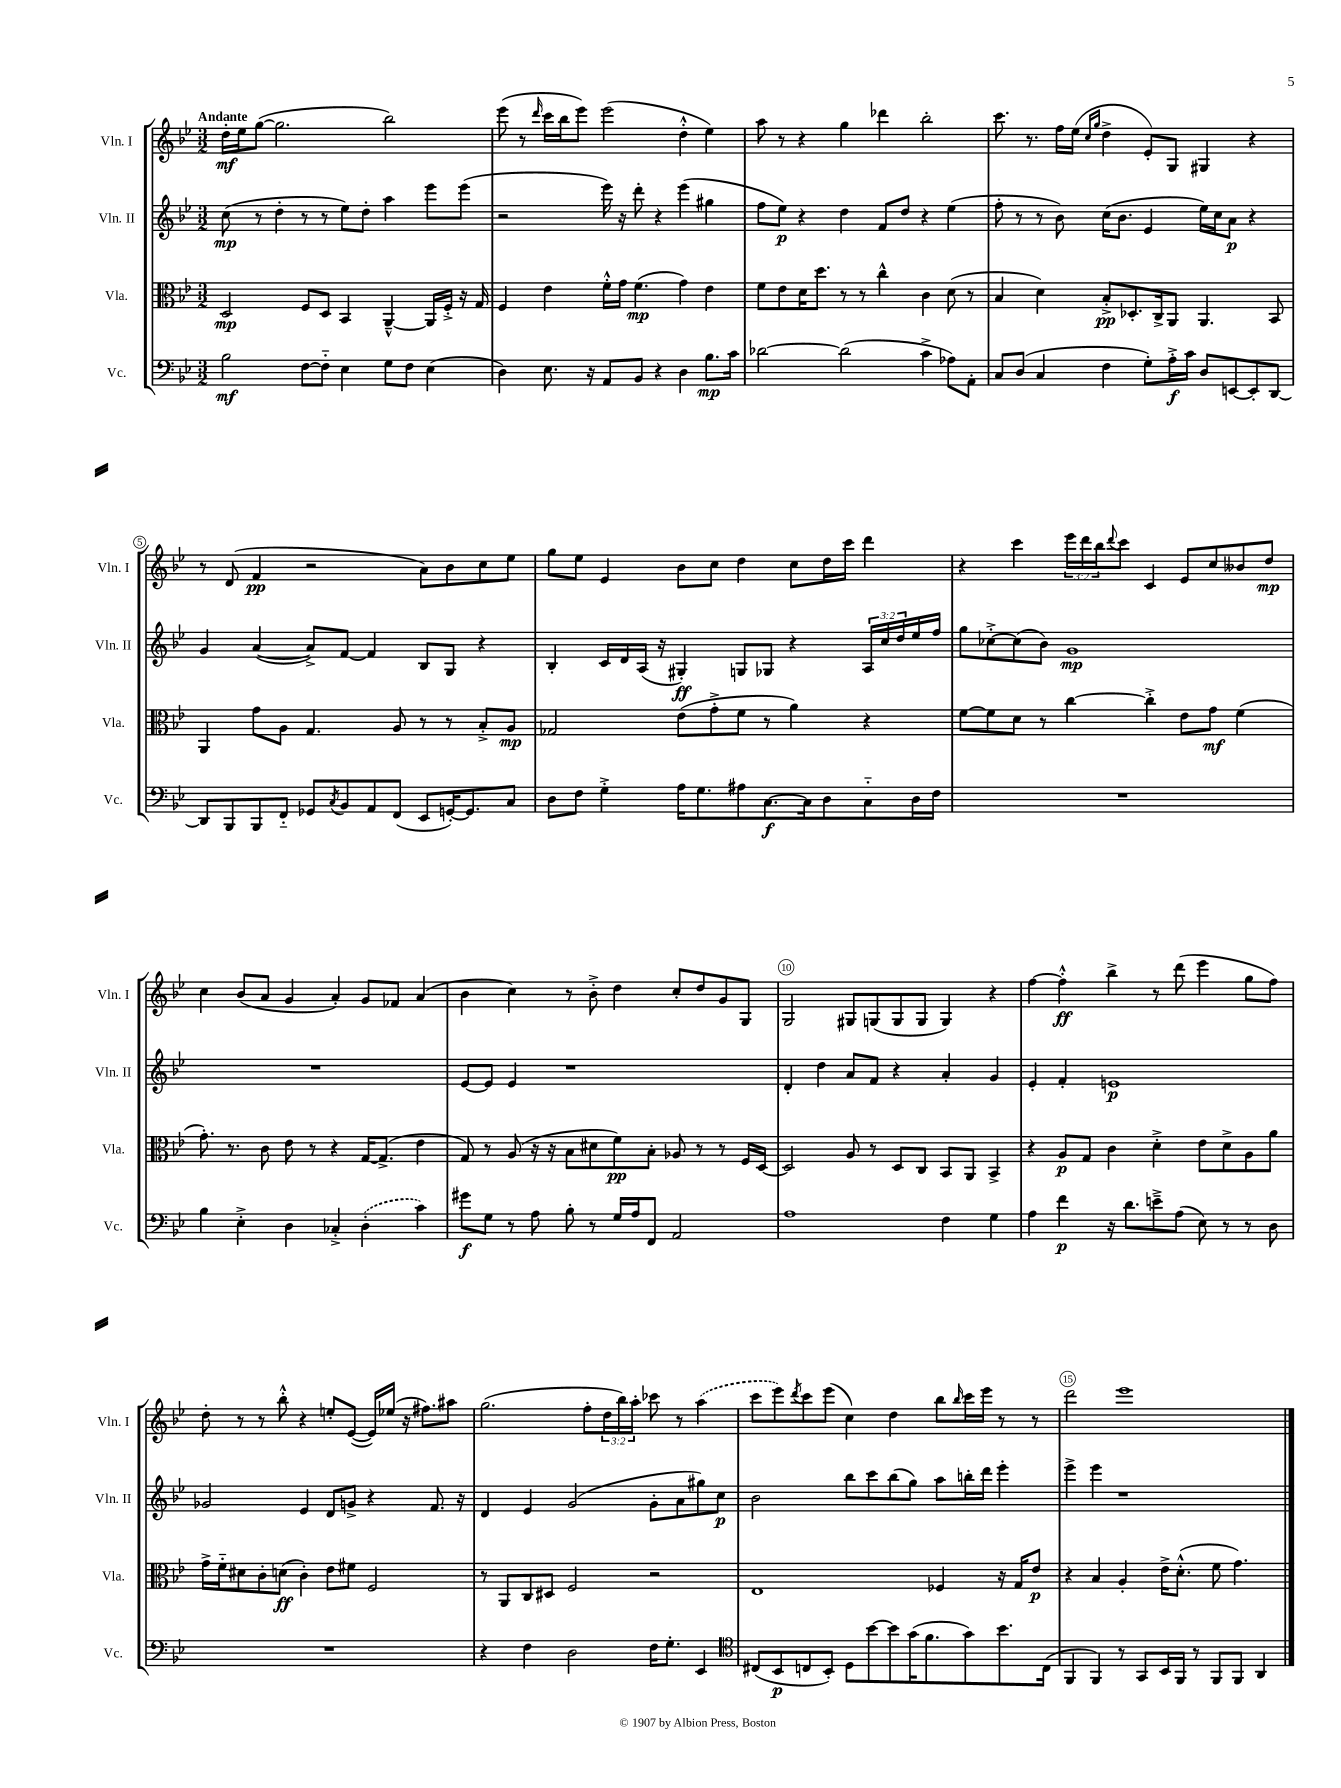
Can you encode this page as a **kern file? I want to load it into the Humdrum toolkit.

**kern	**kern	**kern	**kern
*staff4	*staff3	*staff2	*staff1
*clefF4	*clefC3	*clefG2	*clefG2
*k[b-e-]	*k[b-e-]	*k[b-e-]	*k[b-e-]
*M3/2	*M3/2	*M3/2	*M3/2
2B-\	2D/	(8cc\	16dd'\LL
.	.	.	16ee-\J
.	.	8r	([8gg\J
.	.	4dd'\	2.gg\]
[8F\L	8F/L	8r	.
8F'~\]J	8D/J	8r	.
4E-\	4BB-/	8ee-\L)	.
.	.	8dd'\J	.
8G\L	[4AA~^^/	4aa\	2bb-\)
8F\J	.	.	.
(4E-\	16AA/]LL	8eee-\L	.
.	16F'^/JJ	.	.
.	16r	(8eee-\J	.
.	16G/	.	.
=	=	=	=
4D\)	4F/	2r	(8eee-\
.	.	.	8r
.	.	.	16qqddd/
8.E-\	4e-\	.	16ccc\LL
.	.	.	16bb-\J
.	.	.	8eee-\J)
16r	.	.	.
8AA/L	16f'^^\LL	16eee-\)	(2eee-\
.	16g\JJ	16r	.
8BB-/J	(4.f\	8ddd'\	.
4r	.	4r	.
4D\	4g\)	(4eee-\	4dd'^^\
8.B-\L	4e-\	4gg#\	4ee-\)
16c\Jk	.	.	.
=	=	=	=
[2d-\	8f\L	8ff\L	8aa\
.	8e-\	8ee-\J)	8r
.	16d\K	4r	4r
.	8.dd\J	.	.
(2d-\]	8r	4dd\	4gg\
.	8r	.	.
.	4cc^^\	8f/L	4ddd-\
.	.	8dd/J	.
4c^\	4c\	4r	2bb-'\
8A-\L)	(8d\	(4ee-\	.
8AA'\J	8r	.	.
=	=	=	=
8C/L	4B-/	8ff'\	8.ccc\
(8D/J	.	8r	.
.	.	.	8.r
4C/	4d\)	8r	.
.	.	8b-\)	16ff\LL
.	.	.	(16ee-\JJ
.	.	.	16qqcc/LL
.	.	.	16qqgg/JJ
4F\	8B-'^/L	(16cc\LK	4dd^\
.	.	8.b-\J	.
.	8.D-'/	.	.
8G'\L)	.	4e-/	8e-'/L)
.	16C^/k	.	.
16A'^\L	8AA/J	.	8G/J
16c\JJ	.	.	.
8D/L	4.AA/	16ee-\LL)	4G#/
.	.	16cc\J	.
[8EE/	.	8a\J	.
8EE'/]	.	4r	4r
[8DD/J	8BB-/	.	.
=	=	=	=
8DD/]L	4AA/	4g/	8r
8BBB-/	.	.	(8d/
8BBB-/	8g\L	([4a/	4f/
8FF'~/J	8A\J	.	.
8GG-/L	4.G/	8a^/]L)	2r
8qC/	.	.	.
8BB-/	.	[8f/J	.
8AA/	.	4f/]	.
(8FF/J	8A/	.	.
8EE-/L	8r	8B-/L	8a\L)
[16GG'/K)	8r	8G/J	8b-\
8.GG/]	.	.	.
.	8B-'^/L	4r	8cc\
8C/J	8A/J	.	8ee-\J
=	=	=	=
8D\L	2G-/	4B-'/	8gg\L
8F\J	.	.	8ee-\J
4G'^\	.	16c/LL	4e-/
.	.	16d/	.
.	.	(16A/JJ	.
.	.	16r	.
16A\LK	(8e-\L	4G#'/)	8b-\L
8.G\	.	.	.
.	8g'^\	.	8cc\J
8A#\	8f\J	8G/L	4dd\
[8.C\	8r	8G-/J	.
.	4a\)	4r	8cc\L
16C\]k	.	.	.
8D\	.	.	16dd\L
.	.	.	16ccc\JJ
8C'~\	4r	24A/LL	4ddd\
.	.	24cc/	.
.	.	24dd/	.
16D\L	.	16ee-/	.
16F\JJ	.	16ff/JJ	.
=	=	=	=
1.r	[8f\L	8gg\L	4r
.	8f\]	[8cc-'^\	.
.	8d\J	(8cc-\]	4ccc\
.	8r	8b-\J)	.
.	[4cc\	1g	24eee-\LL
.	.	.	24ddd\
.	.	.	24bb-\J
.	.	.	8qqddd/
.	.	.	8ccc\J
.	4cc'^\]	.	4c/
.	8e-\L	.	8e-/L
.	8g\J	.	8cc/
.	(4f\	.	8b--/
.	.	.	8dd/J
=	=	=	=
4B-\	8.g'\)	1.r	4cc\
.	8.r	.	.
4E-'^\	.	.	(8b-/L
.	8c\	.	8a/J
4D\	8e-\	.	4g/
.	8r	.	.
4C-'^/	4r	.	4a'/)
(4D'\	[16G/LK	.	8g/L
.	(8.G^/]J	.	.
.	.	.	8f-/J
4c\)	4e-\	.	(4a/
=	=	=	=
8g#\L	8G/)	[8e-/L	4b-\
8G\J	8r	8e-/]J	.
8r	(8A/	4e-/	4cc\)
8A\	16r	.	.
.	16r	.	.
8B-'\	8B-\L	1r	8r
8r	8d#\	.	8b-'^\
16G/LL	8f\)	.	4dd\
16A/J	.	.	.
8FF/J	8B-'\J	.	.
2AA/	8A-/	.	8cc'/L
.	8r	.	8dd/
.	8r	.	8g/
.	16F/LL	.	8G/J
.	[16D/JJ	.	.
=	=	=	=
1A	2D/]	4d'/	2G/
.	.	4dd\	.
.	8A/	8a/L	8G#/L
.	8r	8f/J	(8G/
.	8D/L	4r	8G/
.	8C/J	.	8G/J
4F\	8BB-/L	4a'/	4G/)
.	8AA/J	.	.
4G\	4BB-^/	4g/	4r
=	=	=	=
4A\	4r	4e-'/	[4ff\
4f\	8A/L	4f'/	4ff'^^\]
.	8G/J	.	.
16r	4c\	1e	4bb-^\
8.d\L	.	.	.
8e~^\	4d'^\	.	8r
(8A\J	.	.	(8ddd\
8E-\)	8e-\L	.	4eee-\
8r	8d^\	.	.
8r	8A\	.	8gg\L
8D\	8a\J	.	8ff\J)
=	=	=	=
1.r	16g^\LL	2g-/	8dd'\
.	16f'~\J	.	.
.	8d#\	.	8r
.	8c'\	.	8r
.	(8d\J	.	8bb-'^^\
.	4c'\)	4e-/	4r
.	8e-\L	8d/L	8ee'/L
.	8f#\J	8g^/J	([8e-/J
.	2F/	4r	16e-/]LL)
.	.	.	(16ee-/JJ
.	.	.	16r
.	.	.	8.ff#\L)
.	.	8.f/	.
.	.	.	8aa#\J
.	.	16r	.
=	=	=	=
4r	8r	4d/	(2.gg\
.	8AA/L	.	.
4F\	8C/	4e-/	.
.	8D#/J	.	.
2D\	2F/	(2g/	.
.	.	.	8ff'\L
.	.	.	24dd\L
.	.	.	24bb-\)
.	.	.	24aa'\JJ
16F\LK	2r	8g'\L	8ccc-\
8.G'\J	.	.	.
.	.	8a\	8r
4EE-/	.	8gg#\)	(4aa\
.	.	8cc\J	.
=	=	=	=
*clefC4	*	*	*
(8C#/L	1E-	2b-\	8ccc\L
8BB-/	.	.	8eee-\)
.	.	.	8qddd/
8C/	.	.	8ccc\
8BB-'/J)	.	.	(8eee-\J
8D\L	.	8bb-\L	4cc\)
[8b-\	.	8ccc\	.
8b-\]	.	(8bb-\	4dd\
(16g\K	.	8gg\J)	.
8.f\	.	.	.
.	4F-/	8aa\L	8bb-\L
.	.	.	16qqbb-/
8g\)	.	16bb'\L	16ccc\L
.	.	16ddd\JJ	16eee-\JJ
8.b-\	16r	4eee-'\	8r
.	16G/LK	.	.
.	8e-/J	.	8r
(16C\Jk	.	.	.
=	=	=	=
4FF/	4r	4eee-^\	2ddd\
4FF/)	4B-/	4eee-\	.
8r	4A'/	1r	1eee-
8GG/L	.	.	.
16BB-/L	16e-^\LK	.	.
16FF/JJ	(8.d'^^\J	.	.
8r	.	.	.
8FF/L	8f\	.	.
8FF/J	4.g\)	.	.
4AA/	.	.	.
==	==	==	==
*-	*-	*-	*-
